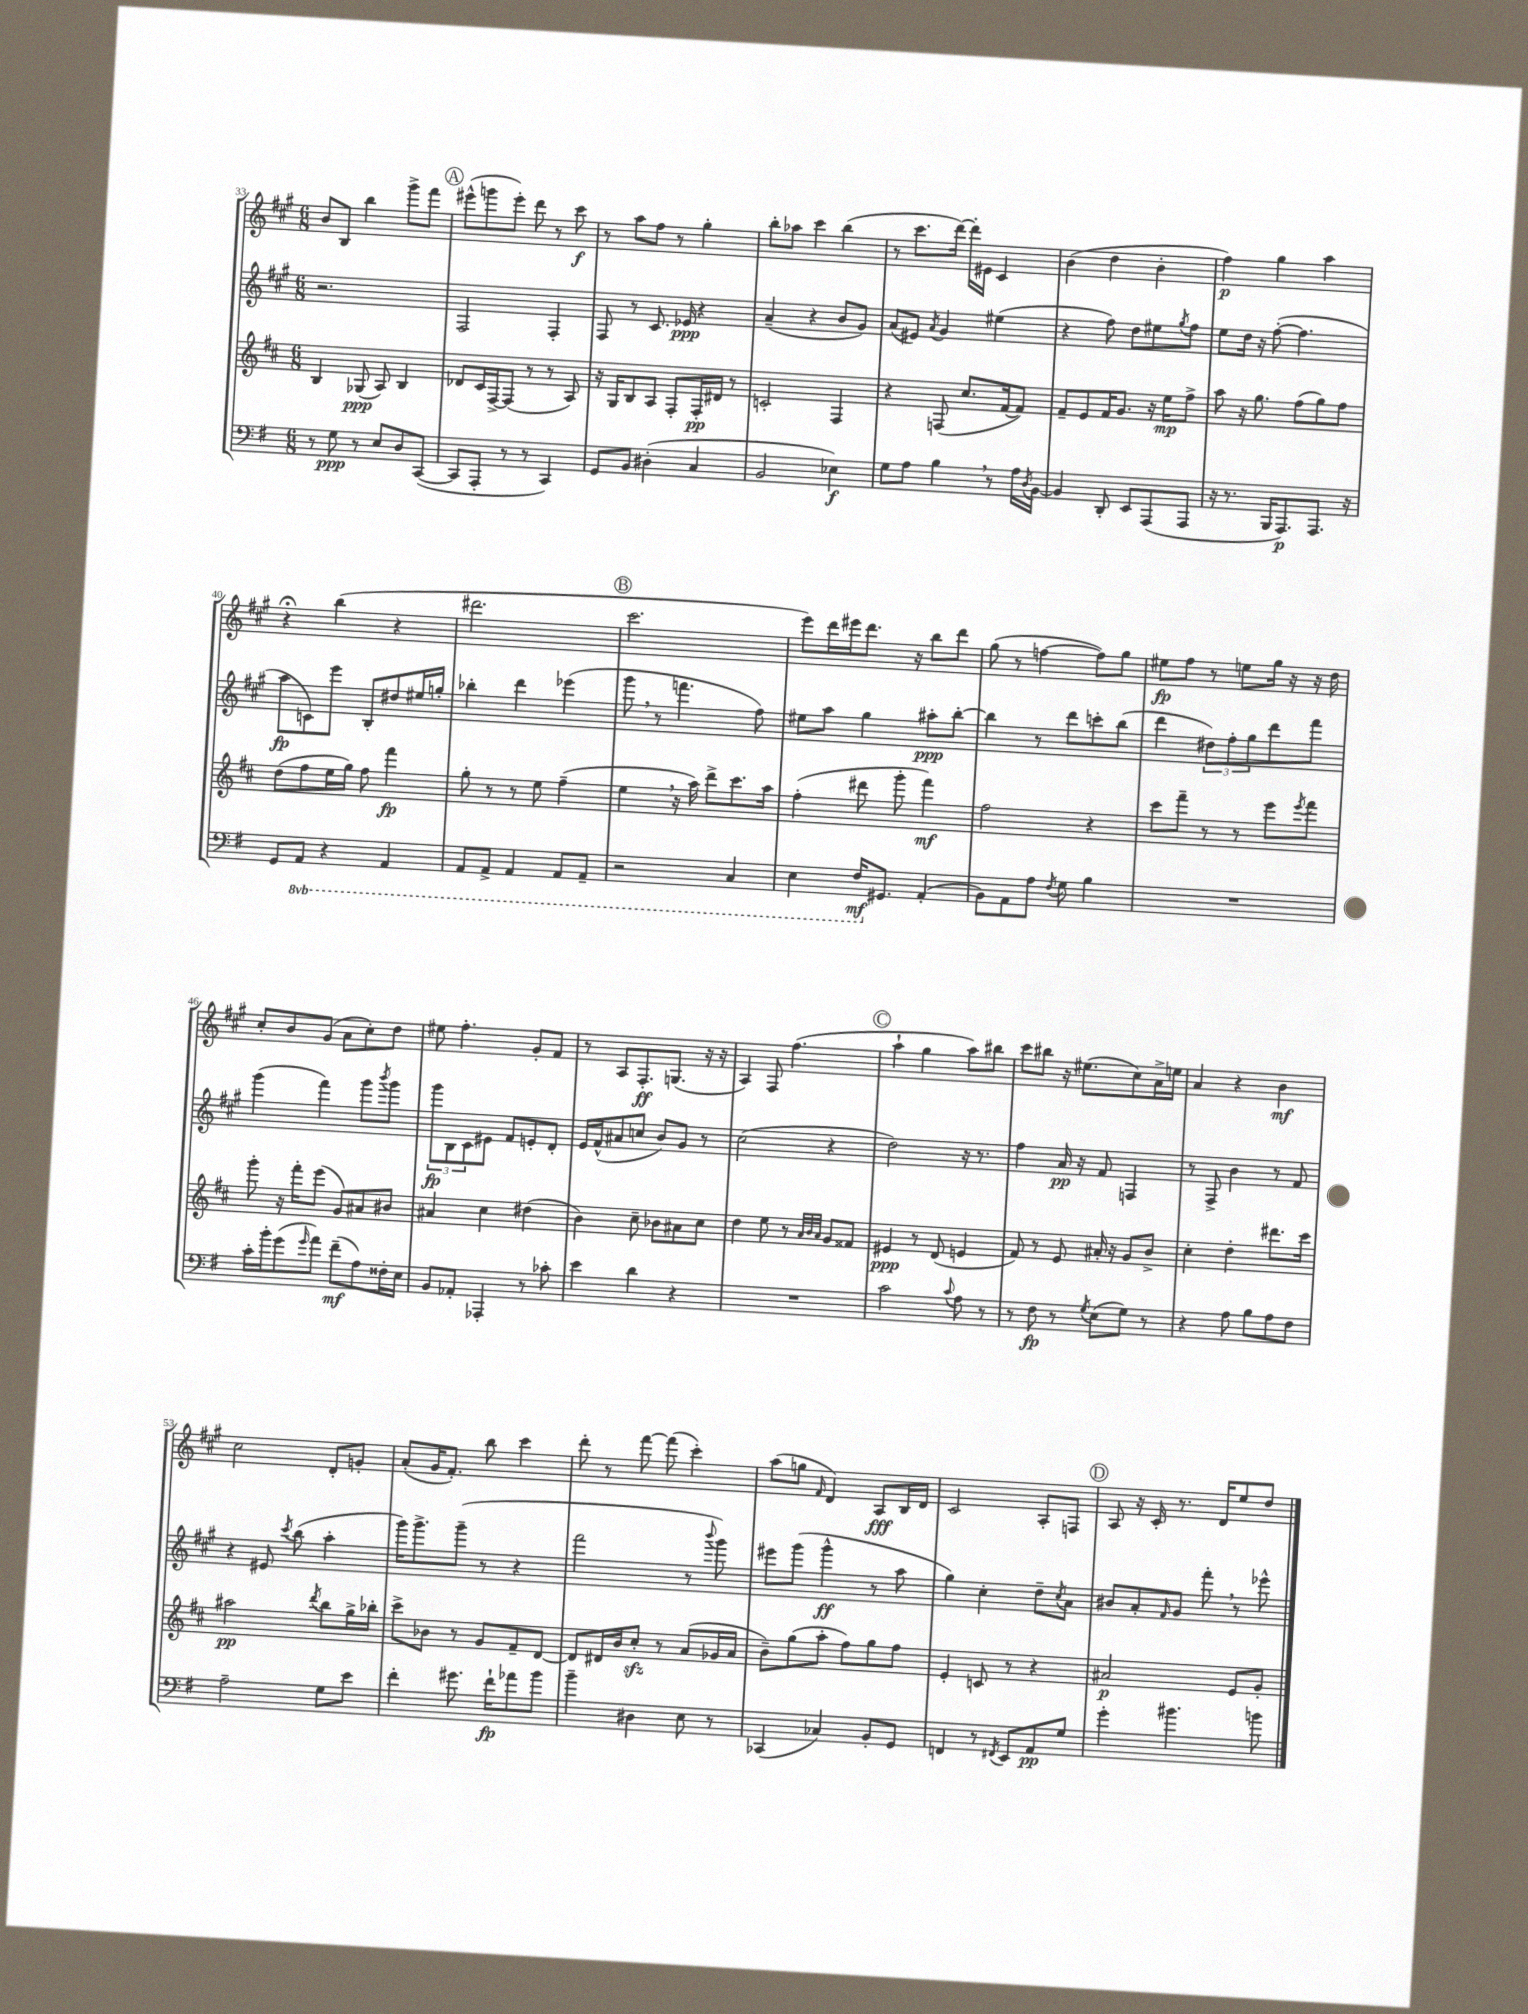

**kern	**kern	**kern	**kern
*staff4	*staff3	*staff2	*staff1
*clefF4	*clefG2	*clefG2	*clefG2
*k[f#]	*k[f#c#]	*k[f#c#g#]	*k[f#c#g#]
*M6/8	*M6/8	*M6/8	*M6/8
8r	4B/	2.r	8b/L
8G\	.	.	8B/J
8r	(8G-/	.	4bb\
8E/L	8A/)	.	.
8D/	4B/	.	8ggg#^\L
([8CC/J	.	.	8fff#\J
=	=	=	=
8CC/]L	8d-/L	2F#/	(8eee#^^\L
8AAA'/J	16c#/L	.	8ggg\
.	[16F#^/J	.	.
8r	(8F#/]J	.	8eee#'\J)
8r	8r	.	8ddd\
4CC/)	8r	4F#'/	8r
.	8A/)	.	8ccc#\
=	=	=	=
8GG/L	16r	8F#/	8r
.	16G/LK	.	.
8BB/J	8B/	8r	8aa\L
(4D#'\	8A/J	8.c#/	8ff#\J
.	8F#'/L	.	8r
.	.	16e-/	.
4C/	16F#'/L	4r	4gg#'\
.	16d#/JJ	.	.
.	8r	.	.
=	=	=	=
2BB/	2c'/	(4a~/	8bb'\L
.	.	.	8aa-\J
.	.	4r	4ccc#\
4E-\)	4F#/	8b/L	(4bb\
.	.	8g#/J)	.
=	=	=	=
8G\L	4r	(8a/L	8r
8A\J	.	8e#/J)	8.ccc#\L
.	.	8qa/	.
4B\	(8F/	4g#/	.
.	.	.	[16ddd\Jk)
.	8.cc#/L	.	16ddd'\]LL
.	.	.	16e#\JJ
8r	.	(4ee#\	4c#/
.	[16f#/k	.	.
16A\LL	8f#/]J)	.	.
8qD/	.	.	.
[16BB\JJ	.	.	.
=	=	=	=
4BB/]	8f#~/L	4r	(4b\
.	8e/	.	.
8DD'/	16f#/K	8ff#\)	4dd\
.	8.g/J	.	.
8EE/L	.	8dd\L	.
(8AAA/	16r	8ee#\	4b'\
.	16ee\LK	.	.
.	.	8qgg#/	.
8AAA/J	8ff#^\J	8ff#\J	.
=	=	=	=
16r	8aa\	8ee\L	4ff#\)
8.r	.	.	.
.	16r	16dd\Jk	.
.	8.gg\	16r	.
16BBB/LK	.	([8ff#'\	4gg#\
8.AAA/)	.	.	.
.	(8ff#\L	4.ff#\]	.
8.AAA/J	8gg\)	.	4aa\
.	8ff#\J	.	.
16r	.	.	.
=	=	=	=
8GG/L	(8dd\L	8aa\L	4r;
8AAA/J	8ff#\	8c\)	.
4r	16ee\L	8eee\J	(4bb\
.	16gg\JJ)	.	.
.	8ff#\	8B'/L	.
4AAA/	4fff#\	8dd#/	4r
.	.	16ee#/L	.
.	.	16gg'/JJ	.
=	=	=	=
8AAA/L	8gg'\	4bb-'\	2.ddd#\
8AAA^/J	8r	.	.
4AAA/	8r	4ddd\	.
.	8ee\	.	.
8AAA/L	(4ff#~\	(4eee-\	.
8AAA~/J	.	.	.
=	=	=	=
2r	4ee\	8ggg#\	2.ccc#\
.	.	8r	.
.	16r	4.fff\	.
.	16aa\)	.	.
.	8ddd^\L	.	.
4CC/	8.ccc#\	.	.
.	.	8ff#\)	.
.	16aa\Jk	.	.
=	=	=	=
4EE\	(4ff#'\	8ee#\L	8eee\L)
.	.	8aa\J	16ddd\L
.	.	.	16eee#\J
16FF#/LK	8ddd#\	4gg#\	8.ddd\J
8.GG#/J	.	.	.
.	8ggg'\	.	.
.	.	.	16r
(4AA'/	4fff#\)	8aa#'\L	8bb\L
.	.	[8bb'\J	8ddd\J
=	=	=	=
8BB\L)	2ff#\	4bb\]	(8gg#\
8AA\	.	.	8r
8A\J	.	8r	[4ff\
8qF#/	.	.	.
8G\	.	8ddd\L	.
4B\	4r	8ccc'\	8ff\]L)
.	.	(8bb\J	8gg#\J
=	=	=	=
2.r	8ccc#\L	4ddd\	8ee#\L
.	8fff#~\J	.	8ff#\J
.	8r	12dd#\L)	8r
.	.	12ff#'\	.
.	8r	.	8ee\L
.	.	12gg#\	.
.	8eee\L	8ddd\	16gg#\Jk
.	.	.	16r
.	8qeee/	.	.
.	8fff#\J	8fff#\J	16r
.	.	.	16dd\
=	=	=	=
16c'\LL	8ggg'\	(4ggg#\	8cc#'/L
16b'\J	.	.	.
(8g\	16r	.	8b/
.	16fff#'\LK	.	.
16qqg/	.	.	.
8a\J)	(8eee\J	4fff#\)	(8g#/J
(8f#~\L	8g/L)	.	8a\L
8A\)	8a#/	8ggg#\L	8cc#'\)
.	.	8qbbb/	.
16F##'\L	8b#/J	8ggg#\J	8dd\J
16E\JJ	.	.	.
=	=	=	=
8BB/L	4a#/	12ggg#\L	8ee#\
.	.	12B\	.
8AA-'/J	.	.	4.ff#'\
.	.	12c#\	.
4AAA-'/	4cc#\	8e#\J	.
.	.	8f#/L	.
8r	(4dd#\	8e'/	8g#'/L
8c-'\	.	8d'/J	8f#/J
=	=	=	=
4e\	4b\)	16e/LL	8r
.	.	(16f#^^/J	.
.	.	8a#/	8A/L
4d\	8cc#~\	8cc/J	8.F#'/
.	8b-\L	8b/L)	.
.	.	.	(8.G/J
4r	8a#\	8g#/J	.
.	8cc#\J	8r	16r
.	.	.	16r
=	=	=	=
2.r	4dd\	(2cc#\	4A/)
.	8ee\	.	8F#/
.	8r	.	(4.ff#\
.	32qqa/LLL	.	.
.	32qqb/	.	.
.	32qqa/JJJ	.	.
.	8g/L	4r	.
.	8f##/J	.	.
=	=	=	=
2c\	4e#/	2dd\)	4aa`\
.	8r	.	4gg#\
.	(8d/	.	.
8qqc/	.	.	.
8A\	4e/	16r	8aa\L)
.	.	8.r	.
8r	.	.	8bb#\J
=	=	=	=
8r	8f#/)	4ff#\	8ccc#\L
8F#\	8r	.	8bb#\J
8r	8e/	16a/	16r
.	.	16r	(8.ee#\L
8qG/	.	.	.
(8E\L	16a#'/	8f#/	.
.	16r	.	.
8G\J)	8g/L	4F/	8cc#\)
8r	8b^/J	.	16a^\L
.	.	.	16ee\JJ
=	=	=	=
4r	4cc#'\	8r	4a/
.	.	8F#^/	.
8A\	4dd'\	4b\	4r
8B\L	.	.	.
8A\	8.ddd#\L	8r	4b\
8F#\J	.	8f#/	.
.	16ccc#\Jk	.	.
=	=	=	=
2A~\	2aa#\	4r	2cc#\
.	.	8e#/	.
.	.	8qccc#/	.
.	.	(8bb\	.
.	8qddd/	.	.
8G\L	8bb\L	4aa'\	8d'/L
8e\J	16gg^\L	.	8g'/J
.	16bb-'\JJ	.	.
=	=	=	=
4f#'\	8ccc#^\L	16ggg#\LK)	(8a'/L
.	.	8.ggg#^\	.
.	8b-\J	.	16g#/K
.	.	.	8.f#'/J)
8.g#\	8r	(8ggg#~\J	.
.	8g/L	8r	8bb\
16f#`\LK	.	.	.
8a-\	8f#~/	4r	4ccc#\
8b\J	[8d/J	.	.
=	=	=	=
4b~\	8d/]L	2fff#\	8ddd'\
.	16d#/L	.	8r
.	16b/J	.	.
4D#\	8cc#'/J	.	[8fff#\
.	8r	.	(8fff#\]
8E\	(8a/L	8r	4ccc#'\)
.	.	8qqbbb/	.
8r	16g-/L	8ggg#\)	.
.	16a/JJ	.	.
=	=	=	=
(4CC-/	8b~\L)	8eee#\L	(8aa\L
.	(8gg\	(8ggg#\J	8gg\J
.	.	.	16qqf#/
4C-/)	8aa'\J	4ggg#^^\	4d/)
.	8ff#\L)	.	.
8BB'/L	8gg\	8r	8A/L
8GG/J	8ff#\J	8aa\	16B/L
.	.	.	16d/JJ
=	=	=	=
4FF/	4e'/	4gg#\)	2c#/
8r	8c/	4cc#'\	.
8qFF#/	.	.	.
8EE/L	8r	.	.
8AA/	4r	8dd~\L	8A'/L
.	.	8qcc#/	.
8G/J	.	8a\J	8F/J
=	=	=	=
4g'\	2a#/	8b#/L	8A/
.	.	8a'/	16r
.	.	.	16c#'/
.	.	16qqf#/	.
4.b#\	.	8g#/J	8.r
.	.	8fff#'\	.
.	.	.	16d/LK
.	8e/L	8r	8ee/
8b\	8g'/J	8eee-^^\	8dd/J
==	==	==	==
*-	*-	*-	*-
